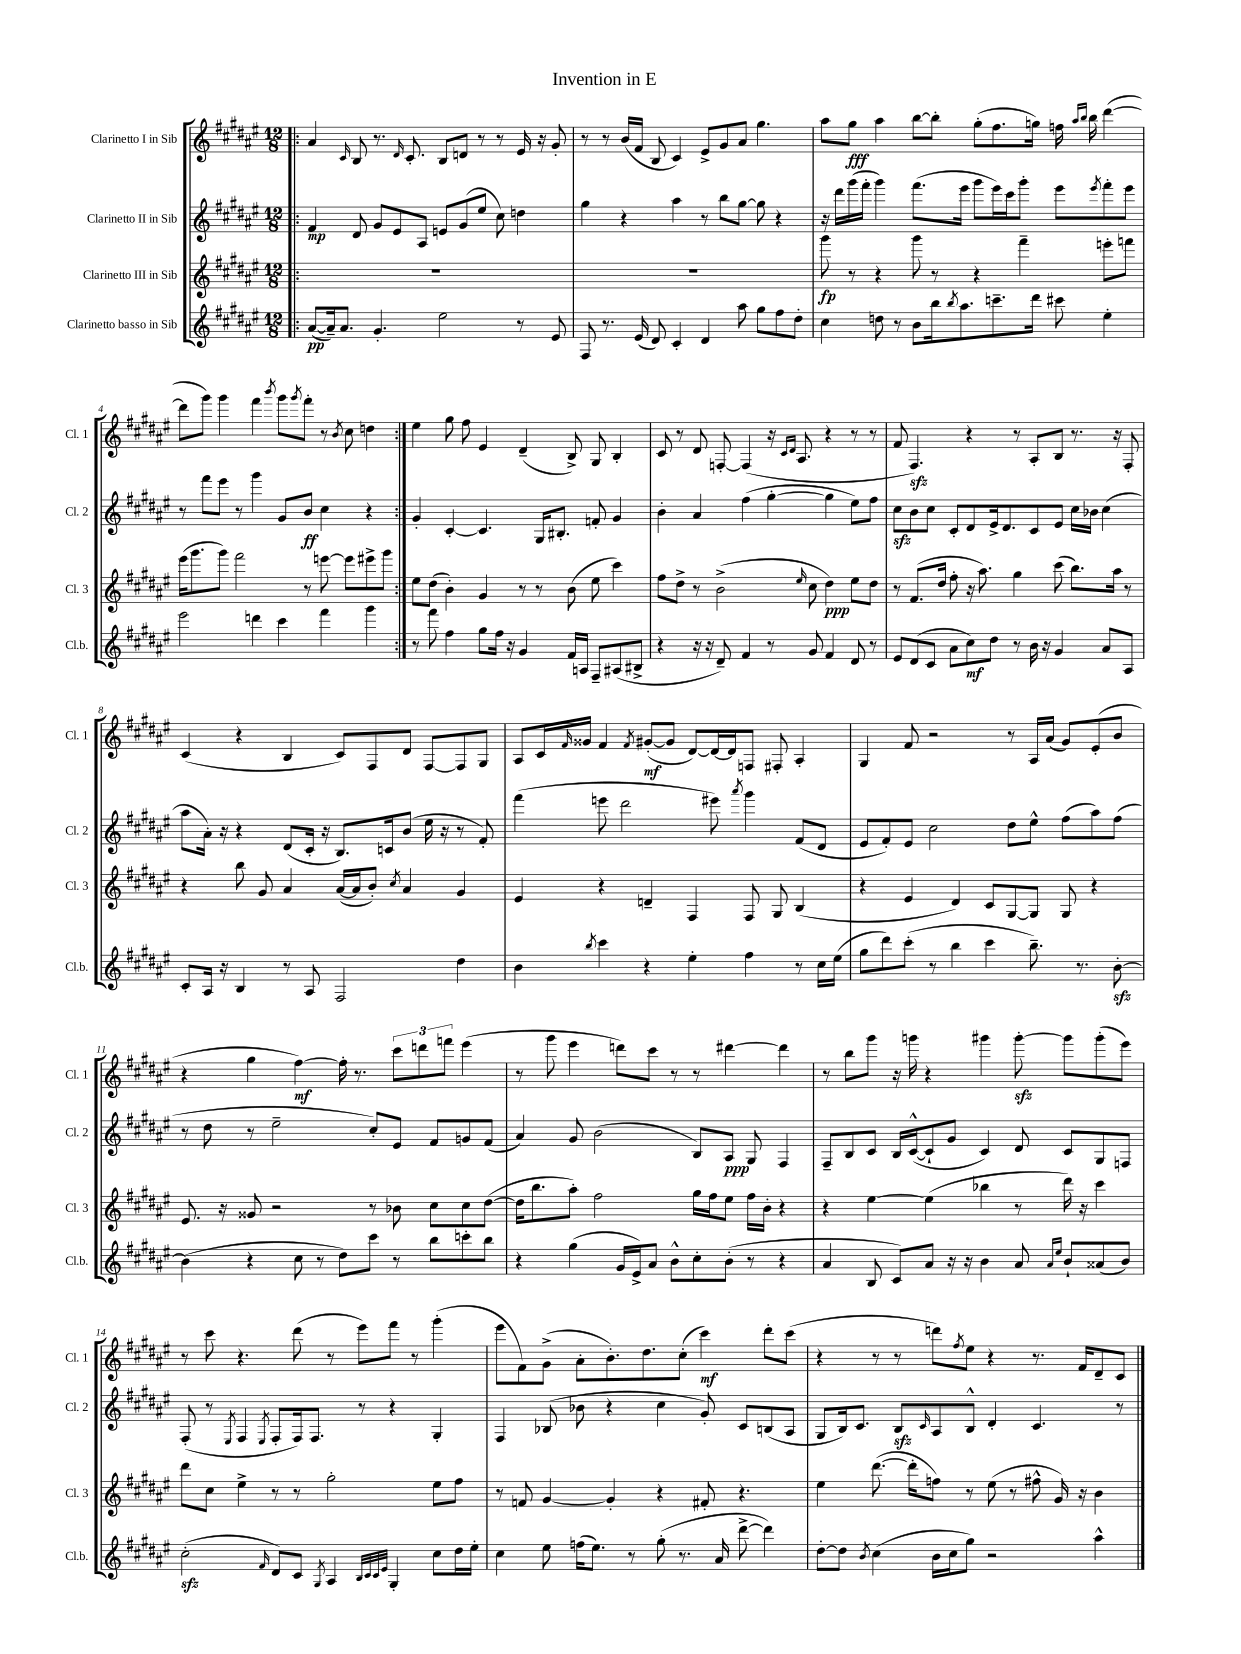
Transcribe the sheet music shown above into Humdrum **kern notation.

**kern	**dynam	**kern	**dynam	**kern	**dynam	**kern	**dynam
*part4	*part4	*part3	*part3	*part2	*part2	*part1	*part1
*staff4	*staff4	*staff3	*staff3	*staff2	*staff2	*staff1	*staff1
*I"Clarinetto basso in Sib	*	*I"Clarinetto III in Sib	*	*I"Clarinetto II in Sib	*	*I"Clarinetto I in Sib	*
*I'Cl.b.	*	*I'Cl. 3	*	*I'Cl. 2	*	*I'Cl. 1	*
*clefG2	*	*clefG2	*	*clefG2	*	*clefG2	*
*k[f#c#g#d#a#e#]	*	*k[f#c#g#d#a#e#]	*	*k[f#c#g#d#a#e#]	*	*k[f#c#g#d#a#e#]	*
*M12/8	*	*M12/8	*	*M12/8	*	*M12/8	*
=1!|:	=1!|:	=1!|:	=1!|:	=1!|:	=1!|:	=1!|:	=1!|:
([8a#/L	pp	1.r	.	4f#/	mp	4a#/	.
16a#~/k])	.	.	.	.	.	.	.
8.a#/J	.	.	.	.	.	.	.
.	.	.	.	.	.	16qqc#/	.
.	.	.	.	8d#/	.	8B/	.
4.g#'/	.	.	.	8g#/L	.	8.r	.
.	.	.	.	8e#/	.	.	.
.	.	.	.	.	.	16qqd#/	.
.	.	.	.	.	.	8.c#'/	.
.	.	.	.	8A#/J	.	.	.
2ee#\	.	.	.	8en/L	.	8B/L	.
.	.	.	.	(8g#/	.	8dn/J	.
.	.	.	.	8ee#/J	.	8r	.
.	.	.	.	8cc#\)	.	8r	.
8r	.	.	.	4ddn\	.	16e#/	.
.	.	.	.	.	.	16r	.
8e#/	.	.	.	.	.	8g#'/	.
=2	=2	=2	=2	=2	=2	=2	=2
8F#/	.	1.r	.	4gg#\	.	8r	.
8.r	.	.	.	.	.	8r	.
.	.	.	.	4r	.	(16b/LL	.
(16e#/	.	.	.	.	.	16f#/JJ	.
8d#/)	.	.	.	.	.	8B/	.
4c#'/	.	.	.	4aa#\	.	4c#/)	.
4d#/	.	.	.	8r	.	8e#^/L	.
.	.	.	.	8bb\L	.	8g#/	.
8aa#\	.	.	.	[8gg#\J	.	8a#/J	.
8gg#\L	.	.	.	8gg#\]	.	4.gg#\	.
8ff#\	.	.	.	4r	.	.	.
8dd#'\J	.	.	.	.	.	.	.
=3	=3	=3	=3	=3	=3	=3	=3
4cc#\	.	8ggg#\	fp	16r	.	8aa#\L	.
.	.	.	.	16ddd#\LL	.	.	.
.	.	8r	.	(16ggg#\	.	8gg#\J	fff
.	.	.	.	16fff#'\JJ	.	.	.
8ddn\	.	4r	.	4ggg#\)	.	4aa#\	.
8r	.	.	.	.	.	.	.
8b\L	.	8ggg#\	.	(8.fff#\L	.	[8bb\L	.
16bb\k	.	8r	.	.	.	8bb'\J]	.
8qbb/	.	.	.	.	.	.	.
8.aa#\	.	.	.	16eee#\Jk	.	.	.
.	.	4r	.	8ggg#\L	.	(8gg#'\L	.
8.cccn~\	.	.	.	16eee#\L)	.	8.ff#\	.
.	.	.	.	16ccc#\J	.	.	.
.	.	4fff#~\	.	8ggg#'\J	.	.	.
16ddd#\Jk	.	.	.	.	.	16ggn\Jk)	.
8ccc#X\	.	.	.	8eee#\L	.	16ffn\	.
.	.	.	.	.	.	16qqaa#/LL	.
.	.	.	.	.	.	16qqbb/JJ	.
.	.	.	.	.	.	16bb\	.
.	.	.	.	8qeee#/	.	.	.
4ee#'\	.	8eeen'\L	.	8fff#'\	.	([4ddd#\	.
.	.	8fffn\J	.	8eee#\J	.	.	.
!!LO:LB:g=z
=4	=4	=4	=4	=4	=4	=4	=4
2eee#\	.	(16eee#\KL	.	8r	.	8ddd#\L]	.
.	.	8.ggg#\	.	.	.	.	.
.	.	.	.	8fff#\L	.	8ggg#\J)	.
.	.	8ggg#\J)	.	8eee#\J	.	4ggg#\	.
.	.	2fff#\	.	8r	.	.	.
4dddn\	.	.	.	4ggg#\	.	4fff#\	.
.	.	.	.	.	.	8qbbb/	.
4ccc#\	.	.	.	8g#/L	.	8ggg#\L	.
.	.	.	.	.	.	8qggg#/	.
.	.	8r	.	8b/J	ff	8fff#'\J	.
4fff#\	.	[8eeen\	.	4cc#\	.	8r	.
.	.	.	.	.	.	8qb/	.
.	.	8eee\L]	.	.	.	8cc#\	.
4ggg#\	.	8eee#X^\	.	4r	.	4ddn\	.
.	.	8ggg#\J	.	.	.	.	.
=5:|!	=5:|!	=5:|!	=5:|!	=5:|!	=5:|!	=5:|!	=5:|!
8r	.	8ee#\L	.	4g#'/	.	4ee#\	.
8fff#\	.	(8dd#\J	.	.	.	.	.
4ff#\	.	4b'\)	.	[4c#'/	.	8gg#\	.
.	.	.	.	.	.	8ff#\	.
8gg#\L	.	4g#/	.	4.c#/]	.	4e#/	.
16ff#\Jk	.	.	.	.	.	.	.
16r	.	.	.	.	.	.	.
4g#/	.	8r	.	.	.	(4d#~/	.
.	.	8r	.	16G#/KL	.	.	.
.	.	.	.	8.B#X'/J	.	.	.
16f#/LL	.	(8b\	.	.	.	8B^/)	.
16An/JJ	.	.	.	.	.	.	.
8F#~/L	.	8ee#\	.	8fn'/	.	8G#/	.
(8A#X/	.	4ccc#\)	.	4g#/	.	4B'/	.
8B#X^/J	.	.	.	.	.	.	.
=6	=6	=6	=6	=6	=6	=6	=6
4r	.	8ff#\L	.	4b'\	.	8c#/	.
.	.	8dd#^\J	.	.	.	8r	.
16r	.	8r	.	4a#/	.	8d#/	.
16r	.	.	.	.	.	.	.
8d#~/)	.	(2b^\	.	.	.	[8Fn'/	.
4f#/	.	.	.	(4ff#\	.	(4F/]	.
8r	.	.	.	[4gg#'\	.	16r	.
.	.	.	.	.	.	16qqc#/LL	.
.	.	.	.	.	.	16qqd#/JJ	.
.	.	.	.	.	.	8.A#/	.
.	.	16qqee#/	.	.	.	.	.
8g#/	.	8cc#\	.	.	.	.	.
4f#/	.	4dd#\)	ppp	4gg#\]	.	4r	.
8d#/	.	8ee#\L	.	8ee#\L)	.	8r	.
8r	.	8dd#\J	.	8ff#\J	.	8r	.
=7	=7	=7	=7	=7	=7	=7	=7
8e#/L	.	8r	.	8cc#zz\L	.	8f#/	.
(8d#/	.	(8.f#/L	.	8b\	.	4.F#zz/)	.
8c#/J	.	.	.	8cc#\J	.	.	.
.	.	16dd#/Jk	.	.	.	.	.
8a#\L	.	8ff#'\	.	8c#'/L	.	.	.
8cc#\)	mf	16r	.	8d#/	.	4r	.
.	.	8.aa#\)	.	.	.	.	.
8dd#\J	.	.	.	16e#^/k	.	.	.
.	.	.	.	8.d#/	.	.	.
8r	.	4gg#\	.	.	.	8r	.
16b\	.	.	.	8c#/	.	8A#'/L	.
16r	.	.	.	.	.	.	.
4g#/	.	(8ccc#\	.	8e#/J	.	8B/J	.
.	.	8.bb\L)	.	16cc#\LL	.	8.r	.
.	.	.	.	16b-X\JJ	.	.	.
8a#/L	.	.	.	(4cc#\	.	.	.
.	.	16aa#\Jk	.	.	.	16r	.
8A#/J	.	8r	.	.	.	8F#'/	.
!!LO:LB:g=z
=8	=8	=8	=8	=8	=8	=8	=8
8c#'/L	.	4r	.	8aa#\L	.	(4c#/	.
16A#/Jk	.	.	.	16a#'\Jk)	.	.	.
16r	.	.	.	16r	.	.	.
4B/	.	8bb\	.	4r	.	4r	.
.	.	8g#/	.	.	.	.	.
8r	.	4a#/	.	(8d#/L	.	4B/	.
8A#/	.	.	.	16c#'/Jk	.	.	.
.	.	.	.	16r	.	.	.
2F#/	.	([16a#/LL	.	8.B/L)	.	8c#/L)	.
.	.	16a#/J]	.	.	.	.	.
.	.	8b'/J)	.	.	.	8F#/	.
.	.	.	.	16cn/k	.	.	.
.	.	8qcc#/	.	.	.	.	.
.	.	4a#/	.	(8b/J	.	8d#/J	.
.	.	.	.	16ee#\	.	[8F#/L	.
.	.	.	.	16r	.	.	.
4dd#\	.	4g#/	.	8r	.	8F#/]	.
.	.	.	.	8f#'/)	.	8G#/J	.
=9	=9	=9	=9	=9	=9	=9	=9
4b\	.	4e#/	.	(4fff#\	.	8A#/L	.
.	.	.	.	.	.	16c#/L	.
.	.	.	.	.	.	16qqf#/	.
.	.	.	.	.	.	16g##X/JJ	.
8qbb/	.	.	.	.	.	.	.
4ccc#\	.	4r	.	8eeen\	.	4f#/	.
.	.	.	.	2ddd#\	.	.	.
.	.	.	.	.	.	8qf#/	.
4r	.	4dn~/	.	.	.	([8g#X'/L	mf
.	.	.	.	.	.	8g#/J]	.
4ee#'\	.	4F#/	.	.	.	[8d#/L)	.
.	.	.	.	8eee#X\)	.	16d#/L_	.
.	.	.	.	.	.	16d#/J]	.
.	.	.	.	8qaaa#/	.	.	.
4ff#\	.	8F#/	.	4ggg#\	.	8Fn/J	.
.	.	8G#/	.	.	.	8F#X'/	.
8r	.	(4B/	.	(8f#/L	.	4A#'/	.
16cc#\LL	.	.	.	8d#/J	.	.	.
(16ee#\JJ	.	.	.	.	.	.	.
=10	=10	=10	=10	=10	=10	=10	=10
8gg#\L	.	4r	.	8e#/L	.	4G#/	.
8ddd#\)	.	.	.	8f#'/)	.	.	.
(8ccc#'\J	.	4e#/	.	8e#/J	.	8f#/	.
8r	.	.	.	2cc#\	.	2r	.
4bb\	.	4d#/)	.	.	.	.	.
4ccc#\	.	8c#/L	.	.	.	.	.
.	.	[8G#/	.	8dd#\L	.	8r	.
8.bb~\)	.	8G#/J]	.	8ee#^^\J	.	16A#/LL	.
.	.	.	.	.	.	(16a#/JJ	.
.	.	8G#/	.	(8ff#\L	.	8g#/L)	.
8.r	.	.	.	.	.	.	.
.	.	4r	.	8aa#\)	.	(8e#'/	.
[8bzz'\	.	.	.	(8ff#\J	.	8b/J	.
!!LO:LB:g=z
=11	=11	=11	=11	=11	=11	=11	=11
(4b\]	.	8.e#/	.	8r	.	4r	.
.	.	.	.	8dd#\	.	.	.
.	.	16r	.	.	.	.	.
4r	.	8g##X/	.	8r	.	4gg#\	.
.	.	2r	.	2ee#~\	.	.	.
8cc#\	.	.	.	.	.	[4ff#\)	mf
8r	.	.	.	.	.	.	.
8dd#\L)	.	.	.	.	.	16ff#'\]	.
.	.	.	.	.	.	8.r	.
8ccc#\J	.	8r	.	8cc#'/L)	.	.	.
8r	.	8b-X\	.	8e#/J	.	12ccc#\L	.
.	.	.	.	.	.	12dddn\	.
8bb\L	.	8cc#\L	.	8f#/L	.	.	.
.	.	.	.	.	.	12fffn\J	.
8cccn'\	.	8cc#\	.	8gn/	.	(4eee#\	.
8bb\J	.	([8dd#\J	.	(8f#/J	.	.	.
=12	=12	=12	=12	=12	=12	=12	=12
4r	.	16dd#\KL]	.	4a#/)	.	8r	.
.	.	8.bb\	.	.	.	.	.
.	.	.	.	.	.	8ggg#\	.
(4gg#\	.	8aa#'\J)	.	8g#/	.	4eee#\	.
.	.	2ff#\	.	(2b\	.	.	.
16g#/LL	.	.	.	.	.	8dddn\L)	.
16e#^/J)	.	.	.	.	.	.	.
8a#/J	.	.	.	.	.	8ccc#\J	.
8b^^\L	.	.	.	.	.	8r	.
8cc#'\	.	16gg#\LL	.	8B/L)	.	8r	.
.	.	16ff#\J	.	.	.	.	.
(8b'\J	.	8ee#\J	.	8A#/J	ppp	[4ddd#X\	.
8r	.	16ff#\LL	.	8G#/	.	.	.
.	.	16b'\JJ	.	.	.	.	.
4r	.	4r	.	4F#/	.	4ddd#\]	.
=13	=13	=13	=13	=13	=13	=13	=13
4a#/	.	4r	.	8F#~/L	.	8r	.
.	.	.	.	8B/	.	8bb\L	.
8B/	.	[4ee#\	.	8c#/J	.	8ggg#\J	.
8c#/L)	.	.	.	16B/LL	.	16r	.
.	.	.	.	([16c#^^/J	.	16gggn\	.
8a#/J	.	(4ee#\]	.	8c#`/]	.	4r	.
16r	.	.	.	8g#/J	.	.	.
16r	.	.	.	.	.	.	.
4b\	.	4bb-X\	.	4c#/)	.	4ggg#X\	.
8a#/	.	8r	.	8d#/	.	[8ggg#zz'\	.
16qqa#/LL	.	.	.	.	.	.	.
16qqee#/JJ	.	.	.	.	.	.	.
8b`/L	.	16ddd#\)	.	8c#/L	.	8ggg#\L]	.
.	.	16r	.	.	.	.	.
(8a##X/	.	4ccc#\	.	8G#/	.	(8ggg#'\	.
8b/J)	.	.	.	8Fn/J	.	8eee#\J)	.
!!LO:LB:g=z
=14	=14	=14	=14	=14	=14	=14	=14
(2cc#zz'\	.	8ddd#\L	.	(8F#'/	.	8r	.
.	.	8cc#\J	.	8r	.	8ccc#\	.
.	.	.	.	8qE#/	.	.	.
.	.	4ee#^\	.	4F#/	.	4.r	.
16qqf#/	.	.	.	8qE#/	.	.	.
8d#/L)	.	8r	.	8F#'/L	.	.	.
8c#/J	.	8r	.	16F#/k)	.	(8ddd#\	.
.	.	.	.	8.F#/J	.	.	.
8qG#/	.	.	.	.	.	.	.
4A#/	.	2gg#'\	.	.	.	8r	.
.	.	.	.	8r	.	8eee#\L)	.
32qqB/LLL	.	.	.	.	.	.	.
32qqc#/	.	.	.	.	.	.	.
32qqc#/	.	.	.	.	.	.	.
32qqe#/JJJ	.	.	.	.	.	.	.
4G#'/	.	.	.	4r	.	8fff#\J	.
.	.	.	.	.	.	8r	.
8cc#\L	.	8ee#\L	.	4G#'/	.	(4ggg#'\	.
16dd#\L	.	8ff#\J	.	.	.	.	.
16ee#'\JJ	.	.	.	.	.	.	.
=15	=15	=15	=15	=15	=15	=15	=15
4cc#\	.	8r	.	4F#/	.	8eee#\L	.
.	.	8fn/	.	.	.	8f#\)	.
8ee#\	.	[4g#/	.	(8B-X/	.	(8g#^\J	.
(16ffn\KL	.	.	.	8b-X\	.	8a#'\L	.
8.ee#\J)	.	.	.	.	.	.	.
.	.	4g#'/]	.	4r	.	8.b'\)	.
8r	.	.	.	.	.	.	.
.	.	.	.	.	.	8.dd#\	.
(8gg#'\	.	4r	.	4cc#\	.	.	.
8.r	.	.	.	.	.	(8cc#'\J	.
.	.	8f#X'/	.	8g#'/)	.	4ccc#\)	mf
16a#/	.	.	.	.	.	.	.
[8ddd#^\	.	4.r	.	8c#/L	.	.	.
4ddd#\])	.	.	.	(8Bn/	.	8ddd#'\L	.
.	.	.	.	8A#/J	.	(8ccc#\J	.
=16	=16	=16	=16	=16	=16	=16	=16
[8dd#'\L	.	4ee#\	.	8G#/L	.	4r	.
8dd#\J]	.	.	.	16B/k)	.	.	.
.	.	.	.	8.c#/J	.	.	.
8qb/	.	.	.	.	.	.	.
(4cc#\	.	([8.ddd#\	.	.	.	8r	.
.	.	.	.	8Bzz/L	.	8r	.
.	.	16ddd#'\KL]	.	.	.	.	.
.	.	.	.	16qqc#/	.	.	.
16b\LL	.	8ffn\J)	.	8A#/	.	8dddn\L)	.
16cc#\J	.	.	.	.	.	.	.
.	.	.	.	.	.	8qff#/	.
8gg#\J)	.	8r	.	8B^^/J	.	8ee#\J	.
2r	.	(8ee#\	.	4d#'/	.	4r	.
.	.	8r	.	.	.	.	.
.	.	8ff#X^^\	.	4.c#/	.	8.r	.
.	.	16g#/)	.	.	.	.	.
.	.	16r	.	.	.	16f#/KL	.
4aa#^^\	.	4b\	.	.	.	8d#~/	.
.	.	.	.	8r	.	8c#/J	.
==	==	==	==	==	==	==	==
*-	*-	*-	*-	*-	*-	*-	*-
